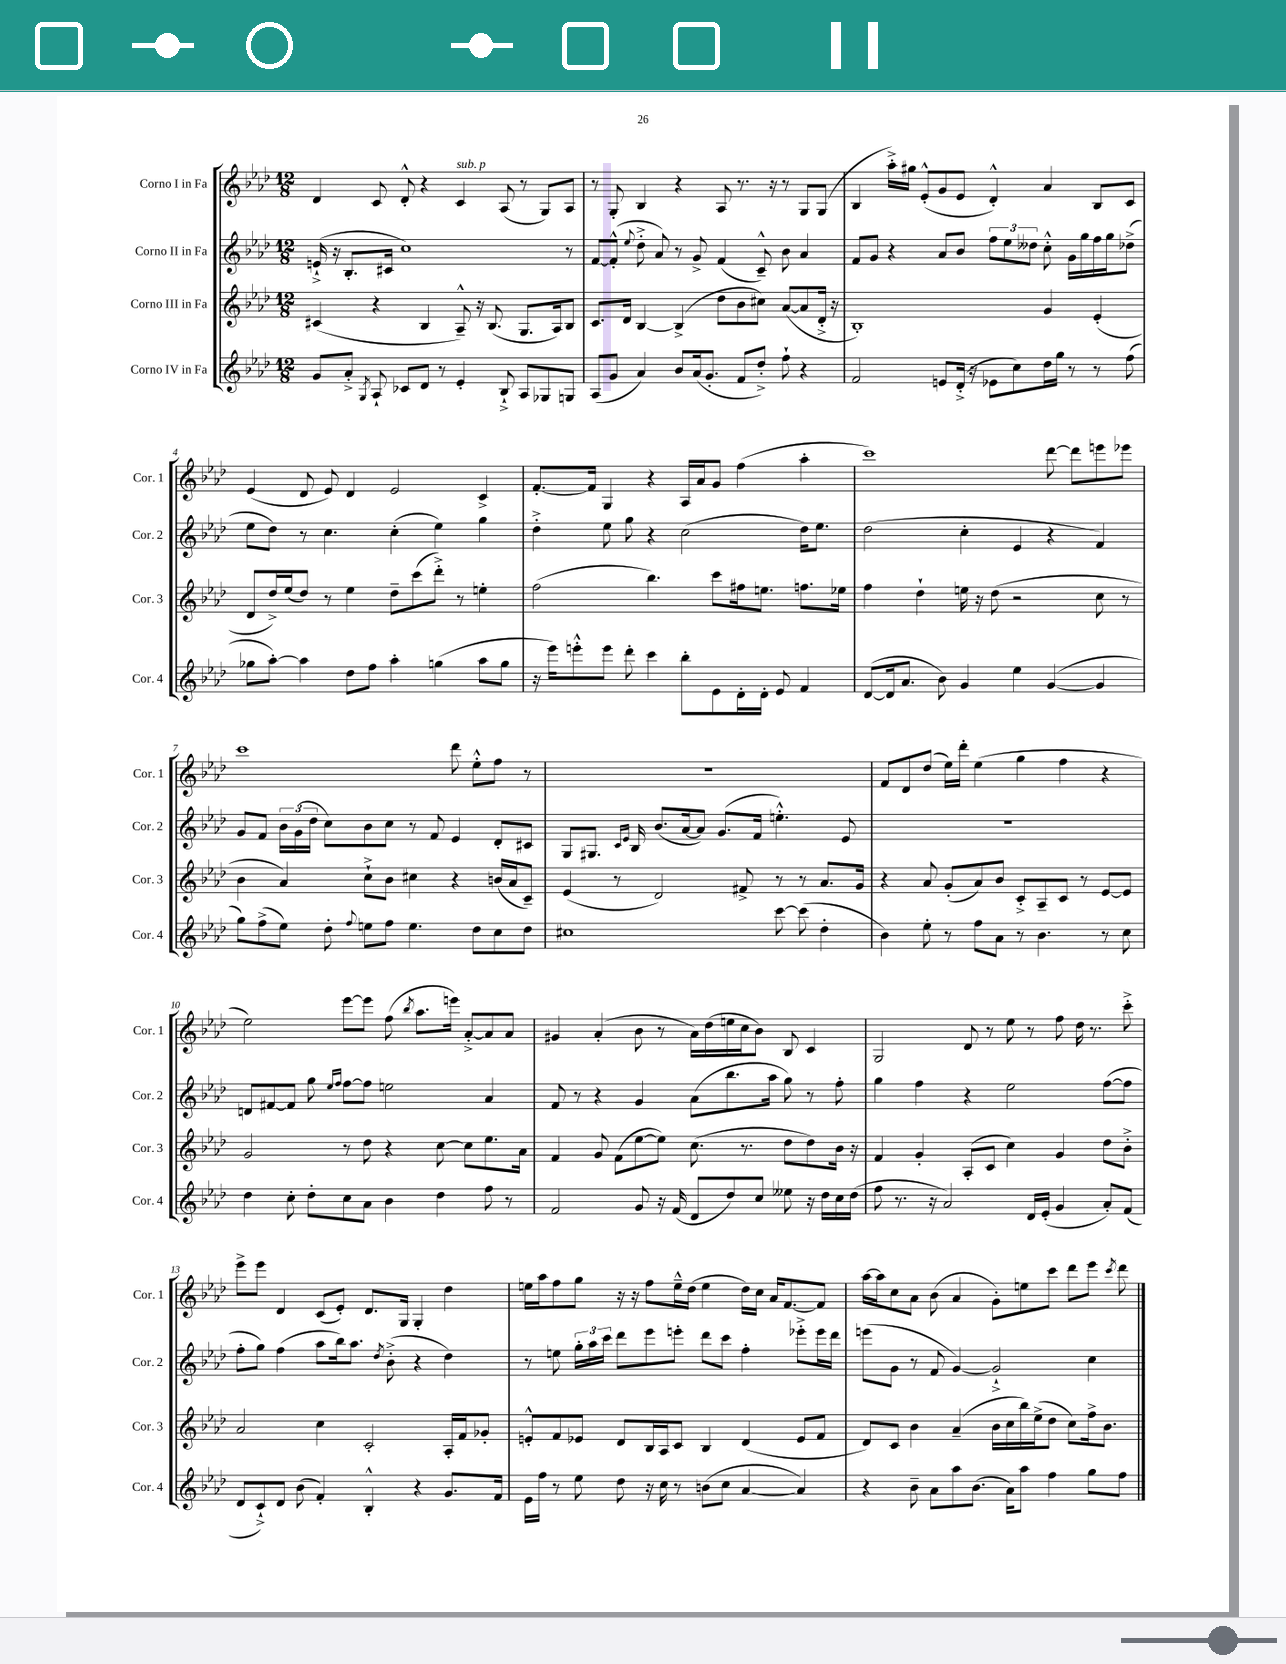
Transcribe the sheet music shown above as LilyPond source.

<<
\new StaffGroup <<
\new Staff = "s0" \with { instrumentName = "Corno I in Fa" shortInstrumentName = "Cor. 1" } {
    \clef treble \key aes \major \numericTimeSignature \time 12/8
    \autoBeamOff des'4 c'8 des'8-.-^ r4 c'4^\markup { \italic "sub. p" } aes8( r8 g8[) aes8] |
    r8 g8-. bes4 r4 aes8 r8. r16 r8 g8[ g8]( |
    bes4 aes''16[-.->) gis''16] ees'8[-.-^( g'8 ees'8] des'4-.-^) aes'4 bes8[ c'8] |
    ees'4( des'8 ees'8) des'4 ees'2 c'4-> |
    f'8.[~-. f'16] g4 r4 aes16[ aes'16 g'8] f''4( aes''4-. |
    c'''1) des'''8~ des'''8[ e'''8 ees'''8] |
    c'''1 des'''8 ees''8[-.-^ f''8] r8 |
    R1. |
    f'8[ des'8 des''8]( ees''16[) des'''16]-. ees''4( g''4 f''4 r4 |
    ees''2) ees'''8[~ ees'''8] f''8( \acciaccatura { bes''8 } aes''8.[ e'''16]) aes'8[~-.-> aes'8 aes'8] |
    gis'4 aes'4-.( bes'8 r8 aes'16[) des''16( e''16 c''16 bes'8]) bes8 c'4 |
    g2 des'8 r8 ees''8 r8 f''8 des''16 r8. c'''8-.-> |
    ees'''8[-> ees'''8] des'4 c'8[( ees'8]-.) des'8.[ g16] g4-. des''4 |
    e''16[ aes''16 f''8 g''8] r16 r16 f''8[ e''16---^ des''16]( e''4 des''16[) c''16] aes'16[ f'8.~ f'8] |
    aes''16[~ aes''16 c''8 aes'8] bes'8( aes'4 g'8[-.) e''8 c'''8] des'''8[ ees'''8] \acciaccatura { c'''8 } des'''8 \bar "|." |
}
\new Staff = "s1" \with { instrumentName = "Corno II in Fa" shortInstrumentName = "Cor. 2" } {
    \clef treble \key aes \major \numericTimeSignature \time 12/8
    \autoBeamOff e'16-!->( r16 bes8.[-. cis'16] c''1) r8 |
    f'8[~ f'8]-.-^( \appoggiatura { ees''8 } des''8-.-> aes'8) r8 g'8-> f'4( c'8---^) bes'8 aes'4 |
    f'8[ g'8] r4 aes'8[ bes'8] \tuplet 3/2 { f''8[ ees''8 deses''8] } c''8-.-^ g'16[ g''16 f''16 g''16 des''8]->( |
    ees''8[ des''8]) r8 c''4. c''4-.( ees''4) g''4 |
    des''4-.-> ees''8 g''8 r4 c''2( des''16[) ees''8.] |
    des''2( c''4-. ees'4 r4 f'4) |
    g'8[ f'8] \tuplet 3/2 { bes'16[ g'16( des''16] } c''8[) bes'8 c''8] r8 f'8 ees'4 des'8[-. cis'8] |
    g8[ gis8.] \grace { c'16[ ees'16] } bes16 bes'8.[( aes'16~ aes'8]) g'8.[( f'16] e''4.-.-^) ees'8 |
    R1. |
    d'8[ fis'8~ fis'8] g''8 \grace { ees''16[ f''16] } f''8[~ f''8] e''2 aes'4 |
    f'8 r8 r4 g'4 aes'8[( bes''8. aes''16] g''8) r8 f''8-. |
    g''4 f''4 r4 ees''2 f''8[~( f''8] |
    f''8[-. g''8]) f''4( aes''8[ bes''16) aes''8.] \acciaccatura { des''8 } bes'8-.->( r4 des''4) |
    r8 e''8 \tuplet 3/2 { g''16[-. aes''16 c'''16] } des'''8[ ees'''8 e'''8]-. des'''8[ c'''8] f''4-. ees'''8[-.-> ees'''16 des'''16] |
    e'''8[( g'8] r8 f'8 g'4~) g'2-!-> c''4 \bar "|." |
}
\new Staff = "s2" \with { instrumentName = "Corno III in Fa" shortInstrumentName = "Cor. 3" } {
    \clef treble \key aes \major \numericTimeSignature \time 12/8
    \autoBeamOff cis'4( r4 bes4 aes8---^) r16 bes8.( g8.[ aes16) bes8] |
    c'8.[ des'16] bes4~ bes4->( des''8[ bes'8 cis''8]) aes'8[~( aes'8 des'16]-.-> r16 |
    bes1-.) g'4 ees'4-.( |
    des'8[ des''16->) ees''16( des''8]) r8 ees''4 des''8[-- c'''8( des'''8]-.->) r8 e''4-. |
    f''2( bes''4.) c'''8[ fis''16 e''8.] f''8.[ ees''16] |
    f''4 des''4-! e''16 r16 des''8( r2 c''8 r8 |
    bes'4 aes'4) c''8[-!-> bes'8] cis''4 r4 b'16[( aes'16 c'8]--) |
    ees'4( r8 des'2) fis'8-> r8 r8 aes'8.[ g'16] |
    r4 aes'8 g'8[-.( aes'8) bes'8] c'8[-.-> aes8-- c'8] r8 ees'8[~ ees'8] |
    g'2 r8 des''8 r4 c''8~ c''8[ ees''8. aes'16] |
    f'4 g'8 f'8[( ees''8~ ees''8]) c''8.( r8. des''8[ des''8) bes'16] r16 |
    f'4 g'4-. aes8[-.( c'8] c''4) g'4 des''8[ bes'8]-.-> |
    aes'2 c''4 c'2-. aes16[-. f'16 ges'8]-. |
    e'8[-.-^ f'8 ees'8] des'8[ bes16 aes16 c'8] bes4 des'4( ees'8[ f'8] |
    des'8[) c'8] bes'4 aes'4--( bes'16[ c''16 bes''16) ees''16->( des''8] c''8[) f''16-> bes'8.] \bar "|." |
}
\new Staff = "s3" \with { instrumentName = "Corno IV in Fa" shortInstrumentName = "Cor. 4" } {
    \clef treble \key aes \major \numericTimeSignature \time 12/8
    \autoBeamOff g'8[ aes'8]-.-> \acciaccatura { g8 } aes8-! ces'8[ des'8] r8 ees'4-. bes8-!-> aes8[ ges8 g8] |
    aes8[( g'8] aes'4) bes'8[ aes'16( g'8.]-. f'8[ des''8]-.->) f''8-! r4 |
    f'2 e'8[ des'16]-.->( r16 ees'8[ c''8) des''16 g''16] r8 r8 f''8( |
    ges''8[ aes''8]~-.) aes''4 des''8[ f''8] aes''4-. g''4( aes''8[ g''8] |
    r16 ees'''16[) e'''8-.-^ e'''8] des'''8-. c'''4 bes''8[-. ees'8 des'16-. des'16]-. ees'8 f'4 |
    des'8[~( des'16 aes'8.] bes'8) g'4 ees''4 g'4~( g'4 |
    g''8[) f''8->( ees''8]) des''8-. \appoggiatura { f''8 } e''8[ f''8] e''4. des''8[ c''8 des''8] |
    cis''1 c'''8~ c'''8( des''4-. |
    bes'4) ees''8-. r8 f''8[ aes'8] r8 bes'4. r8 c''8 |
    des''4 c''8-. des''8[-. c''8 aes'8] bes'4 des''4 f''8 r8 |
    f'2 g'8 r16 f'16( des'8[ des''8) c''8] eeses''8 r16 des''16[ c''16 des''16]( |
    f''8 r8. r16 aes'2) des'16[ ees'16]-.( g'4 aes'8[-.) f'8]( |
    des'8[ c'8-!->) des'8] bes'8( f'4-.) bes4-.-^ r4 g'8.[ f'16] |
    ees'16[ f''16] r8 ees''8 des''8 r16 c''16 r8 b'8[( c''8] aes'4~ aes'4) |
    r4 bes'8-- aes'8[ aes''8 bes'8.]( aes'16[) aes''8] f''4 g''8[ f''8] \bar "|." |
}
>>
>>
